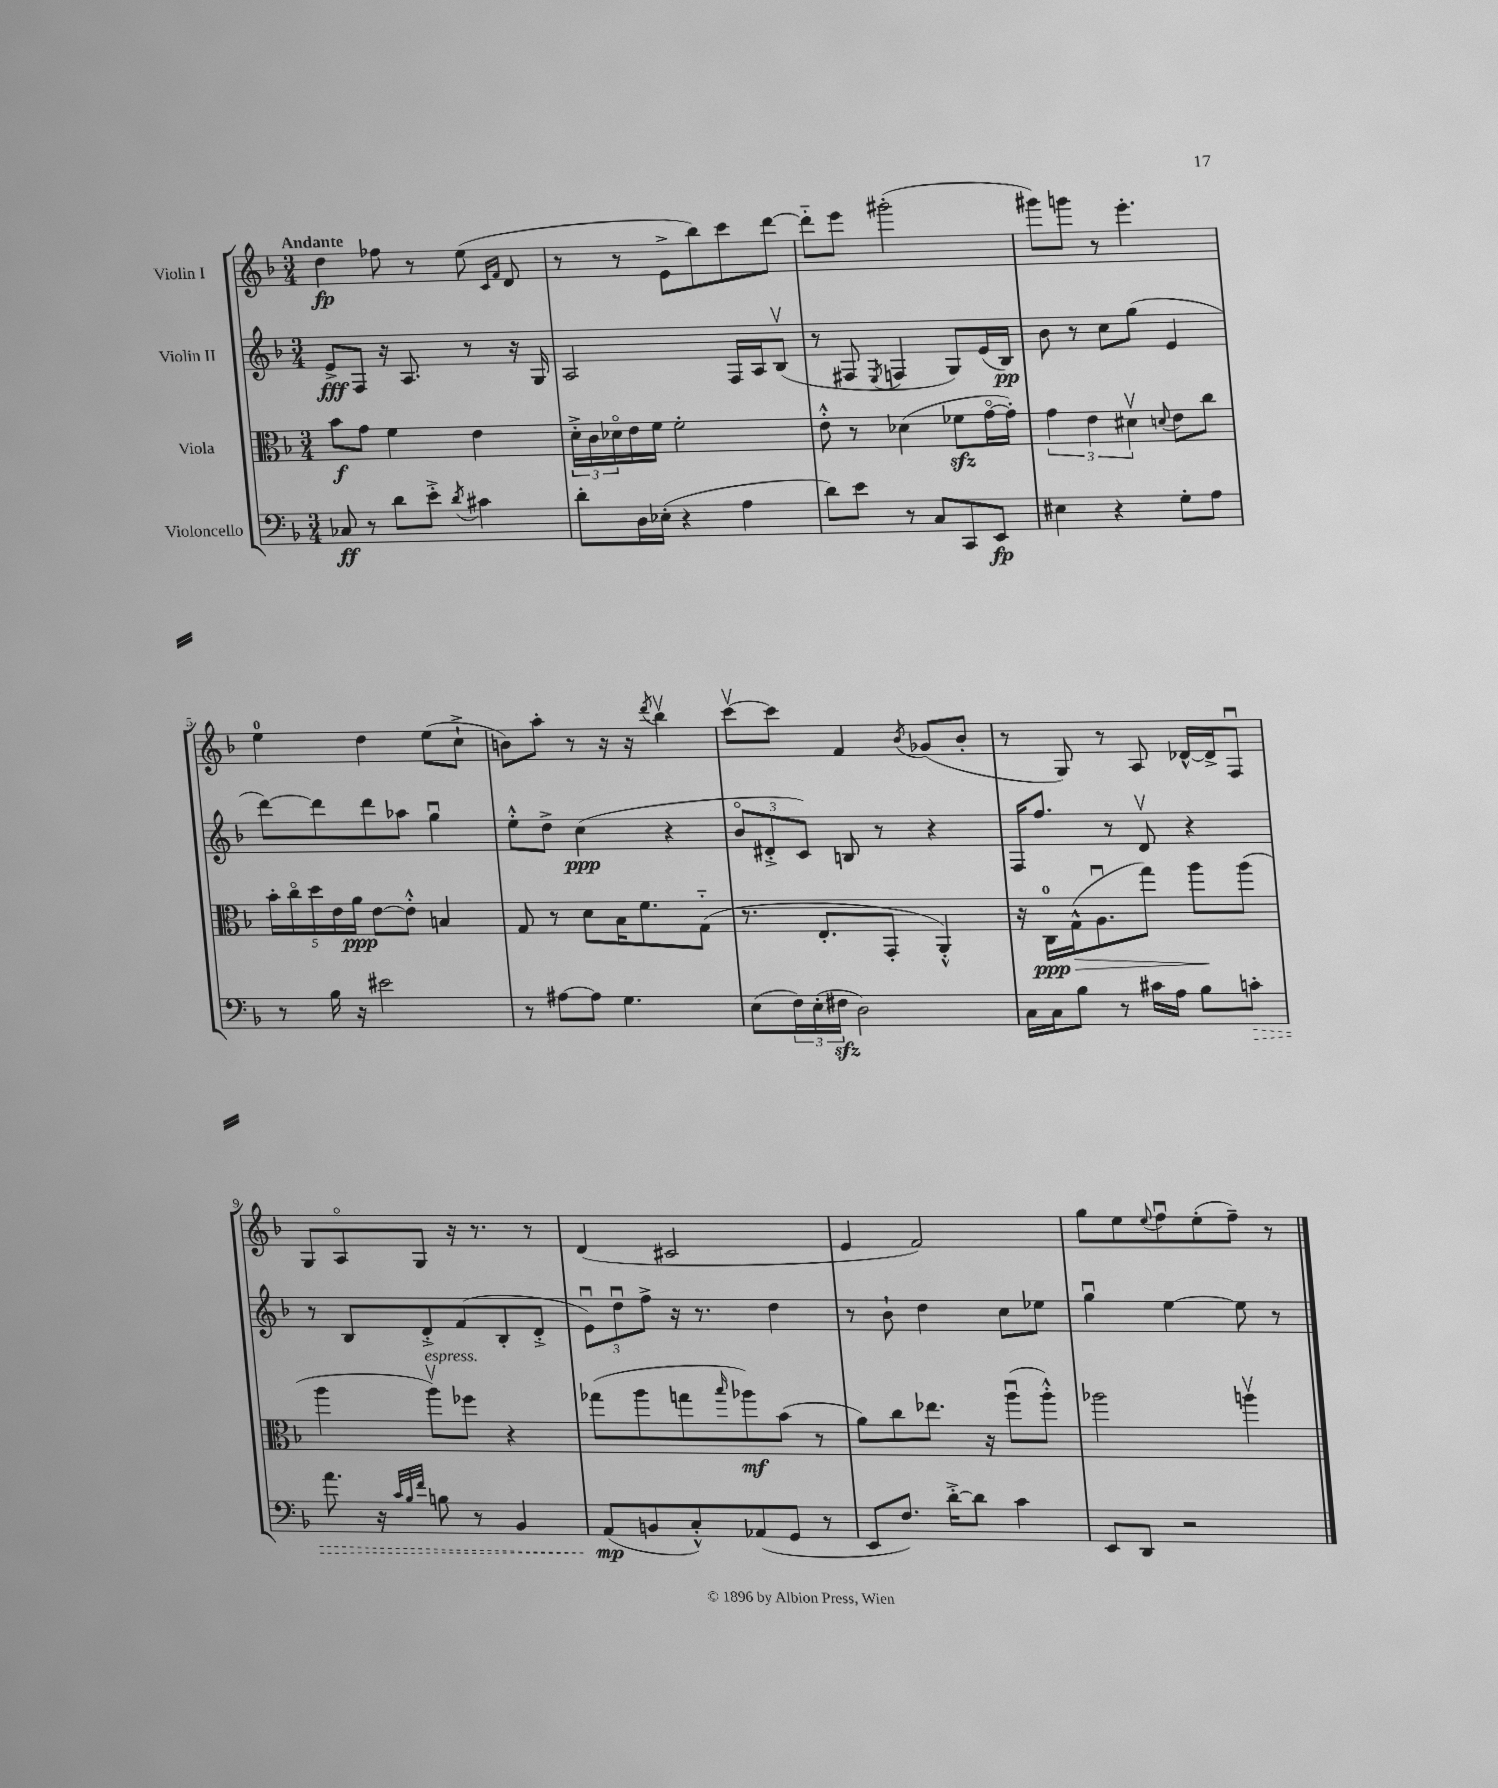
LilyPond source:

<<
\new StaffGroup <<
\new Staff = "s0" \with { instrumentName = "Violin I" } {
    \clef treble \key f \major \numericTimeSignature \time 3/4 \tempo "Andante"
    d''4\fp fes''8 r8 e''8( \grace { c'16 f'16 } d'8 |
    r8 r8 e'8-> bes''8) c'''8 d'''8~ |
    d'''8-_ e'''8 gis'''2-.( |
    gis'''8) g'''8 r8 e'''4.-. |
    e''4-0 d''4 e''8( c''8-!-> |
    b'8) a''8-. r8 r16 r16 \acciaccatura { d'''8 } bes''4\upbow |
    c'''8~\upbow c'''8 f'4 \acciaccatura { bes'8 } ges'8( bes'8-. |
    r8 g8) r8 a8 des'16~-^ des'16-> f8\downbow |
    g8 a8\flageolet g8 r16 r8. r8 |
    d'4( cis'2 |
    e'4 f'2) |
    g''8 e''8 \appoggiatura { e''8 } f''8\downbow e''8-.( f''8--) r8 \bar "|." |
}
\new Staff = "s1" \with { instrumentName = "Violin II" } {
    \clef treble \key f \major \numericTimeSignature \time 3/4
    e'8->\fff f8 r16 a8. r8 r16 g16 |
    a2 f16 a16 bes8\upbow( |
    r8 fis8 \acciaccatura { e8 } f4 g8) e'16( bes16\pp) |
    bes'8 r8 c''8 g''8( e'4 |
    d'''8~) d'''8 d'''8 aes''8 g''4\downbow |
    e''8-.-^ d''8-> c''4\ppp( r4 |
    \tuplet 3/2 { bes'8\flageolet dis'8-.-> c'8) } b8 r8 r4 |
    f16 f''8. r8 d'8\upbow r4 |
    r8 bes8 d'8-.-> f'8( bes8-. d'8-.-> |
    \tuplet 3/2 { e'8\downbow) d''8\downbow f''8-> } r16 r8. d''4 |
    r8 bes'8-! d''4 c''8 ees''8 |
    g''4\downbow e''4~ e''8 r8 \bar "|." |
}
\new Staff = "s2" \with { instrumentName = "Viola" } {
    \clef alto \key f \major \numericTimeSignature \time 3/4
    bes'8\f g'8 f'4 e'4 |
    \tuplet 3/2 { d'16-.-> c'16 des'16\flageolet } e'16 f'16 f'2-. |
    e'8-.-^ r8 des'4( fes'8\sfz g'16~\flageolet g'16-.) |
    \tuplet 3/2 { g'4 e'4 dis'4\upbow } \appoggiatura { d'8 } e'8 c''8 |
    \tuplet 5/4 { bes'16-. c''16\flageolet d''16 e'16 a'16\ppp } e'8~ e'8-.-^ b4 |
    g8 r8 d'8 bes16 f'8. g8-_( |
    r8. e8.-. g,8-. a,4-.-^) |
    r16 c16-0\ppp g16-^\>( a8.\downbow g''8) a''8\! a''8( |
    a''4 a''8\upbow^\markup { \italic "espress." }) fes''8 r4 |
    ges''8( a''8 g''8 \grace { bes''16 } aes''8\mf) bes'8( r8 |
    a'8) c''8 ees''8. r16 a''8\downbow( a''8-.-^) |
    aes''2 a''4\upbow \bar "|." |
}
\new Staff = "s3" \with { instrumentName = "Violoncello" } {
    \clef bass \key f \major \numericTimeSignature \time 3/4
    ces8\ff r8 d'8 e'8-.-> \acciaccatura { d'8 } cis'4 |
    d'8-. d16 ees16-.( r4 a4 |
    d'8) e'8 r8 c8 c,8 e,8\fp |
    eis4 r4 g8-. a8 |
    r8 bes16 r16 eis'2 |
    r8 ais8~ ais8 g4. |
    e8( \tuplet 3/2 { f16) e16-.( fis16\sfz } d2) |
    c16 c16 bes8 r8 cis'16 a16 bes8 \once \override Hairpin.style = #'dashed-line c'8-.\> |
    a'8. r16 \grace { c'32 bes32 f'32 } b8 r8 bes,4 |
    a,8\mp\!( b,8 c8-.-^) aes,8( g,8 r8 |
    e,8 f8.) d'16~-.-> d'8 c'4 |
    e,8 d,8 r2 \bar "|." |
}
>>
>>
